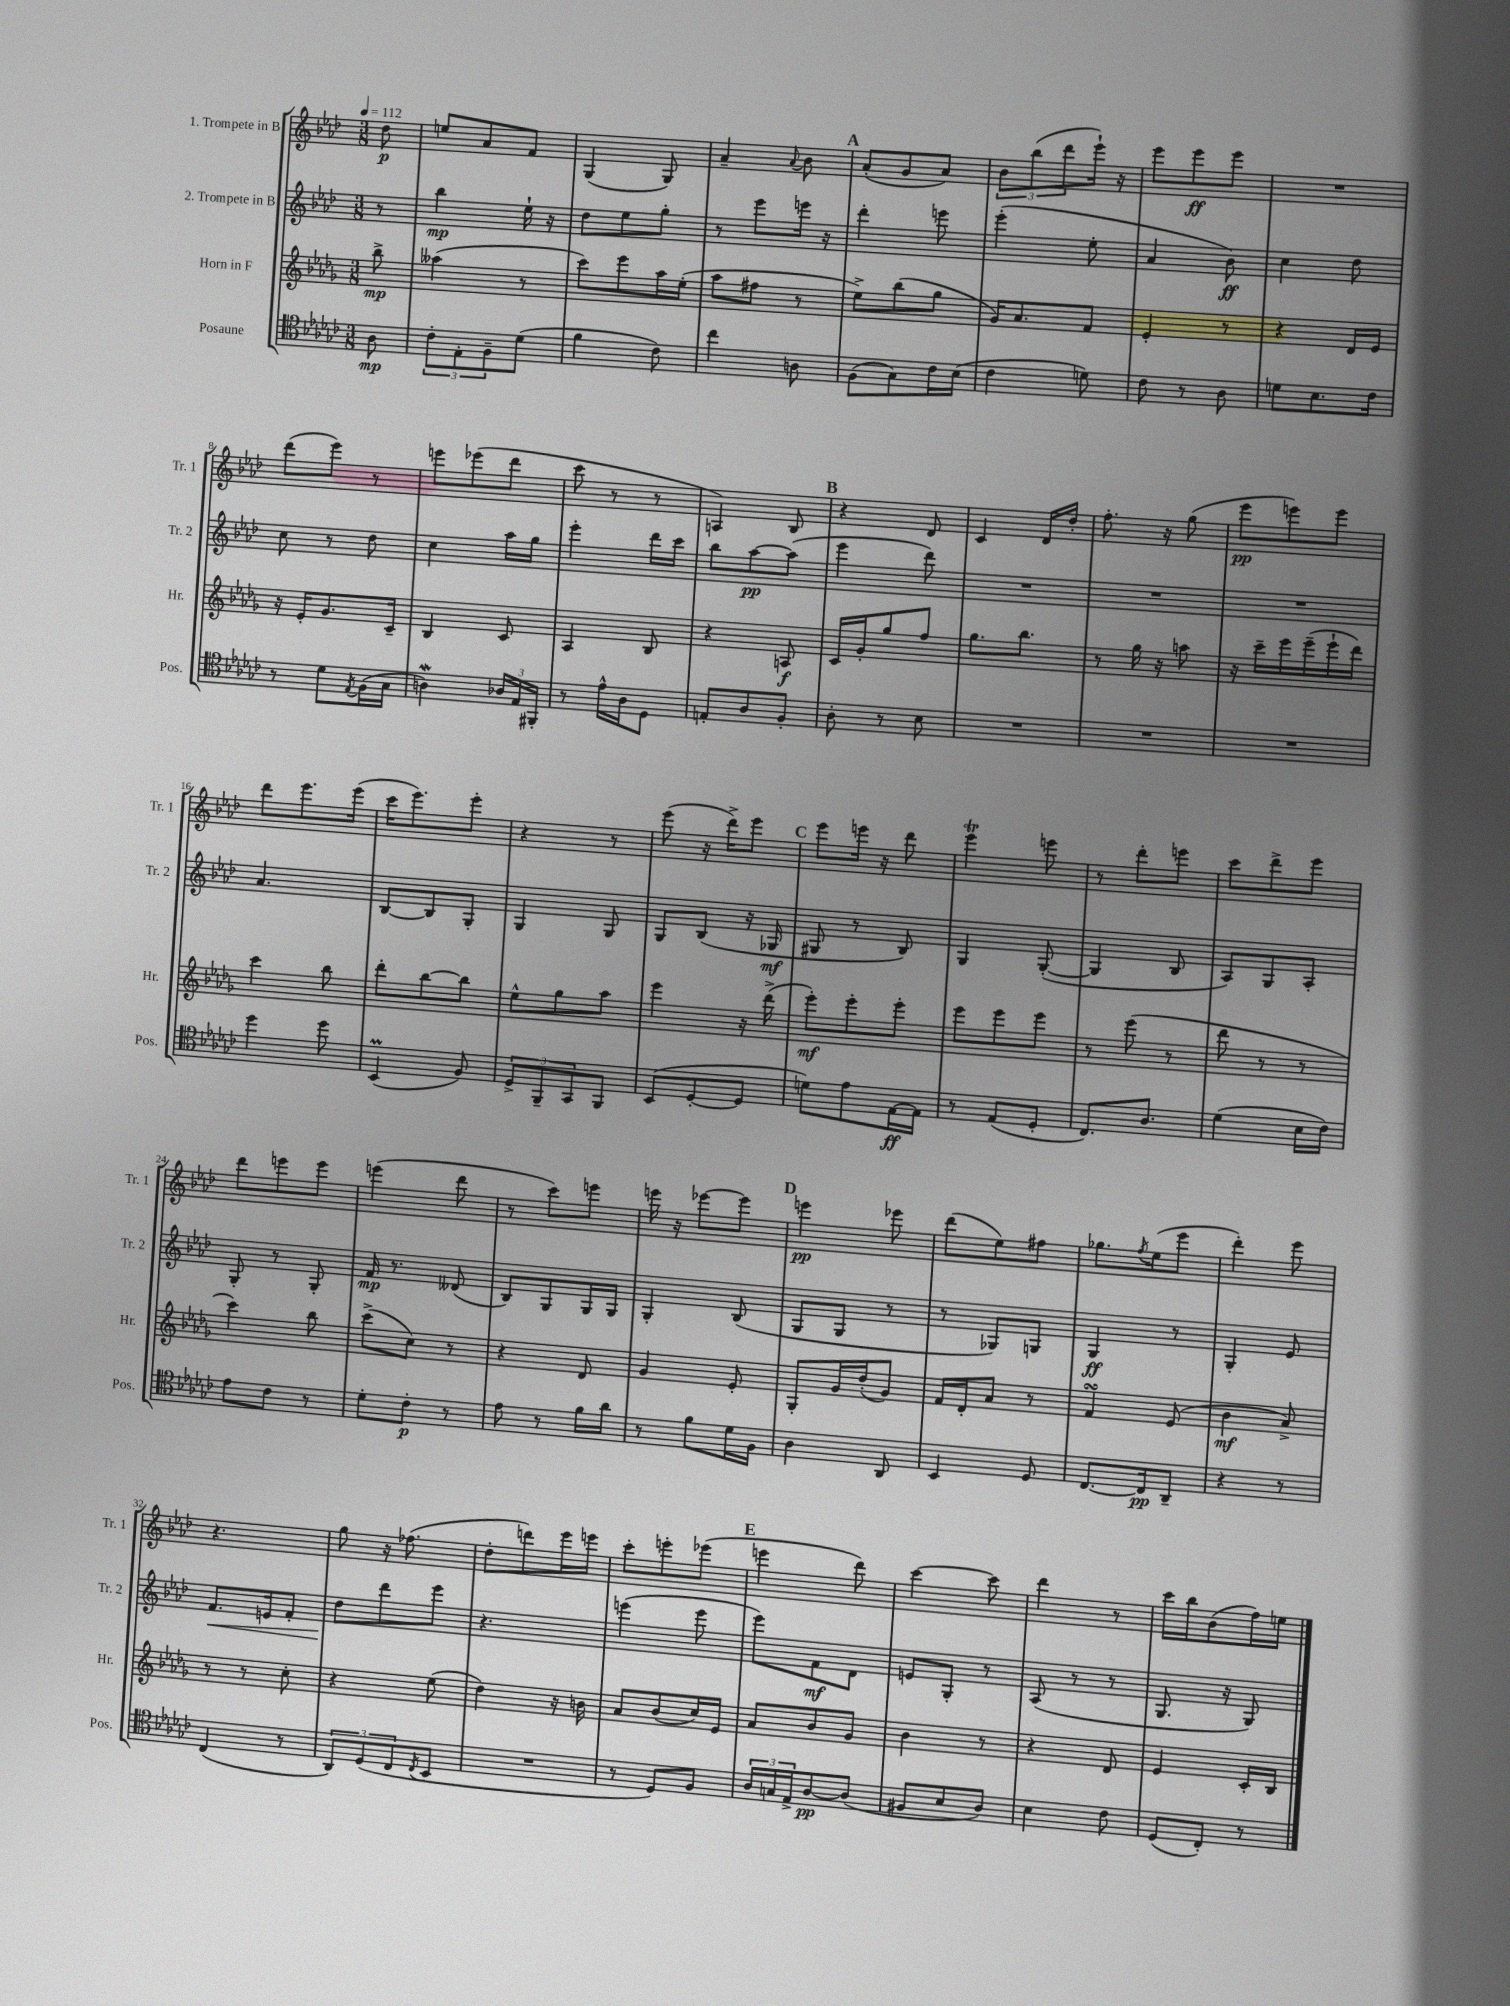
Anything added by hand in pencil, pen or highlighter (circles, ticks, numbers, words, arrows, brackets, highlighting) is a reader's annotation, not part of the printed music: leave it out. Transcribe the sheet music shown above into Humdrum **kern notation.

**kern	**dynam	**kern	**dynam	**kern	**dynam	**kern	**dynam
*part4	*part4	*part3	*part3	*part2	*part2	*part1	*part1
*staff4	*staff4	*staff3	*staff3	*staff2	*staff2	*staff1	*staff1
*I"Posaune	*	*I"Horn in F	*	*I"2. Trompete in B	*	*I"1. Trompete in B	*
*I'Pos.	*	*I'Hr.	*	*I'Tr. 2	*	*I'Tr. 1	*
*clefC4	*	*clefG2	*	*clefG2	*	*clefG2	*
*k[b-e-a-d-g-c-]	*	*k[b-e-a-d-g-]	*	*k[b-e-a-d-]	*	*k[b-e-a-d-]	*
*M3/8	*	*M3/8	*	*M3/8	*	*M3/8	*
*MM112	*	*MM112	*	*MM112	*	*MM112	*
=	=	=	=	=	=	=	=
8A-\	mp	8bb-^\	mp	8r	.	8dd-\	p
=1	=1	=1	=1	=1	=1	=1	=1
12c-'\L	.	(4aa--X\	.	4bb-\	mp	8een/L	.
12E-'\	.	.	.	.	.	.	.
.	.	.	.	.	.	8a-/	.
12F~\	.	.	.	.	.	.	.
(8d-\J	.	8r	.	16ee-`\	.	8f/J	.
.	.	.	.	16r	.	.	.
=2	=2	=2	=2	=2	=2	=2	=2
4f\	.	8ccc\L)	.	8dd-\L	.	(4G/	.
.	.	8eee-\	.	8ee-\	.	.	.
8c-\)	.	16aa-\L	.	8gg'\J	.	8G/)	.
.	.	(16ee-'\JJ	.	.	.	.	.
=3	=3	=3	=3	=3	=3	=3	=3
4cc-\	.	8aa-\L	.	8r	.	4a-~/	.
.	.	8ff#X\J	.	8eee-\L	.	.	.
.	.	.	.	.	.	8qqa-/	.
8An\	.	8r	.	16eeen\Jk	.	8b-\	.
.	.	.	.	16r	.	.	.
!!LO:REH:place=s1:t=A
=4	=4	=4	=4	=4	=4	=4	=4
(8F\L	.	8ee-^\L)	.	4ddd-'\	.	(8a-'/L	.
8G-\)	.	(8bb-\	.	.	.	8g/	.
16c-\L	.	8gg-\J	.	8eeen\	.	8a-/J)	.
(16B-\JJ	.	.	.	.	.	.	.
=5	=5	=5	=5	=5	=5	=5	=5
4c-\	.	16g-/KL)	.	(4eee-'\	.	12b-\L	.
.	.	8.a-/	.	.	.	.	.
.	.	.	.	.	.	(12bb-\	.
.	.	.	.	.	.	12ddd-\	.
8dn\)	.	8f/J	.	8ee-'\	.	16eee-`\Jk)	.
.	.	.	.	.	.	16r	.
=6	=6	=6	=6	=6	=6	=6	=6
8c-\	.	4e-'/	.	4a-/	.	8eee-\L	.
8r	.	.	.	.	.	8eee-\	ff
8A-\	.	8r	.	8b-\)	ff	8eee-\J	.
=7	=7	=7	=7	=7	=7	=7	=7
8dn\L	.	4r	.	4cc\	.	4.r	.
8.B-\	.	.	.	.	.	.	.
.	.	16d-/LL	.	8dd-\	.	.	.
16c-\Jk	.	16e-/JJ	.	.	.	.	.
!!LO:LB:g=z
=8	=8	=8	=8	=8	=8	=8	=8
8r	.	16r	.	8cc\	.	(8ddd-\L	.
.	.	16e-'/KL	.	.	.	.	.
8d-\L	.	8.g-/	.	8r	.	8eee-\J)	.
8qE-/	.	.	.	.	.	.	.
(16F\L	.	.	.	8dd-\	.	8r	.
16G-\JJ	.	16c~/Jk	.	.	.	.	.
=9	=9	=9	=9	=9	=9	=9	=9
4AnW\)	.	4B-/	.	4cc\	.	8eeen\L	.
.	.	.	.	.	.	(8eee-X\	.
24A-X/LL	.	8c/	.	16aa-\LL	.	8ddd-\J	.
24E-/	.	.	.	.	.	.	.
.	.	.	.	16gg\JJ	.	.	.
24FF#X'/JJ	.	.	.	.	.	.	.
=10	=10	=10	=10	=10	=10	=10	=10
8r	.	4A-/	.	4eee-'\	.	8ccc\	.
16e-^^\LL	.	.	.	.	.	8r	.
16A-\J	.	.	.	.	.	.	.
8D-\J	.	8B-/	.	16ddd-\LL	.	8r	.
.	.	.	.	16ccc\JJ	.	.	.
=11	=11	=11	=11	=11	=11	=11	=11
8En'/L	.	4r	.	8bb-\L	.	4An/)	.
8A-/	.	.	.	[8aa-\	pp	.	.
8F'/J	.	8An/	f	(8aa-\J]	.	8B-/	.
!!LO:REH:place=s1:t=B
=12	=12	=12	=12	=12	=12	=12	=12
8A-'\	.	16c/LL	.	4eee-\	.	4r	.
.	.	16g-'/J	.	.	.	.	.
8r	.	8gg-/	.	.	.	.	.
8B-\	.	8ff/J	.	8ddd-\)	.	8d-/	.
=13	=13	=13	=13	=13	=13	=13	=13
4.r	.	8.gg-\L	.	4.r	.	4c/	.
.	.	8.bb-\J	.	.	.	.	.
.	.	.	.	.	.	16d-/LL	.
.	.	.	.	.	.	16dd-'/JJ	.
=14	=14	=14	=14	=14	=14	=14	=14
4.r	.	8r	.	4.r	.	8.ff'\	.
.	.	16gg-\	.	.	.	.	.
.	.	16r	.	.	.	16r	.
.	.	8aan\	.	.	.	(8gg\	.
=15	=15	=15	=15	=15	=15	=15	=15
4.r	.	16r	.	4.r	.	8eee-\L	pp
.	.	16ccc~\LL	.	.	.	.	.
.	.	16eee-\	.	.	.	8eeen\)	.
.	.	(16eee-~\	.	.	.	.	.
.	.	16eee-`\	.	.	.	8eee\J	.
.	.	16ddd-\JJ)	.	.	.	.	.
!!LO:LB:g=z
=16	=16	=16	=16	=16	=16	=16	=16
4dd-\	.	4ccc\	.	4.a-/	.	8ddd-\L	.
.	.	.	.	.	.	8.eee-\	.
8dd-\	.	8bb-\	.	.	.	.	.
.	.	.	.	.	.	(16eee-\Jk	.
=17	=17	=17	=17	=17	=17	=17	=17
(4BB-m/	.	8ddd-'\L	.	[8B-/L	.	16ccc\KL	.
.	.	.	.	.	.	8.eee-\)	.
.	.	[8bb-\	.	8B-/]	.	.	.
8F/)	.	8bb-\J]	.	8G'/J	.	8eee-'\J	.
=18	=18	=18	=18	=18	=18	=18	=18
12D-^/L	.	8ee-^^\L	.	4G/	.	4r	.
12FF~/	.	.	.	.	.	.	.
.	.	8gg-\	.	.	.	.	.
12GG-/	.	.	.	.	.	.	.
8FF/J	.	8aa-\J	.	8G/	.	8r	.
=19	=19	=19	=19	=19	=19	=19	=19
(8BB-/L	.	4eee-\	.	8G/L	.	(8eee-\	.
[8D-'/	.	.	.	(8B-/J	.	16r	.
.	.	.	.	.	.	16ddd-^\KL)	.
8D-/J]	.	16r	.	16r	.	8eee-\J	.
.	.	(16ddd-^\	.	16G-X/	mf	.	.
!!LO:REH:place=s1:t=C
=20	=20	=20	=20	=20	=20	=20	=20
8dn\L)	.	8eee-'\L)	mf	8G#X/	.	8eee-\L	.
8e-\	.	8eee-'\	.	8r	.	16eeen\Jk	.
.	.	.	.	.	.	16r	.
[16E-\L	ff	8eee-'\J	.	8B-/)	.	8ddd-\	.
16E-\JJ]	.	.	.	.	.	.	.
=21	=21	=21	=21	=21	=21	=21	=21
8r	.	8eee-\L	.	4G/	.	4eee-T\	.
(8E-/L	.	8eee-\	.	.	.	.	.
8D-'/J	.	8eee-\J	.	([8G'/	.	8eeen\	.
=22	=22	=22	=22	=22	=22	=22	=22
8.C-/L)	.	8r	.	4G/]	.	8r	.
.	.	(8eee-\	.	.	.	8ddd-'\L	.
8.A-/J	.	.	.	.	.	.	.
.	.	8r	.	8B-/	.	8eeen\J	.
=23	=23	=23	=23	=23	=23	=23	=23
(4d-\	.	8ddd-\	.	8A-/L)	.	8ccc\L	.
.	.	8r	.	8G/	.	8ddd-^\	.
16B-\LL	.	8r	.	8A-'/J	.	8eee-\J	.
16c-\JJ)	.	.	.	.	.	.	.
!!LO:LB:g=z
=24	=24	=24	=24	=24	=24	=24	=24
8e-\L	.	4ccc\)	.	8G'/	.	8ddd-\L	.
8c-\J	.	.	.	8r	.	8eeen\	.
8r	.	8bb-\	.	8G'/	.	8eee\J	.
=25	=25	=25	=25	=25	=25	=25	=25
8d-'\L	.	(8ccc^\L	.	16f/	mp	(4eeen\	.
.	.	.	.	8.r	.	.	.
8c-'\J	p	8cc\J)	.	.	.	.	.
8r	.	8r	.	(8d--X/	.	8ddd-\	.
=26	=26	=26	=26	=26	=26	=26	=26
8e-\	.	4r	.	8B-/L)	.	8r	.
8r	.	.	.	8G/	.	8ccc\L)	.
16f\LL	.	8d-/	.	16G/L	.	8eeen\J	.
16a-\JJ	.	.	.	16G/JJ	.	.	.
=27	=27	=27	=27	=27	=27	=27	=27
8r	.	4g-/	.	4G'/	.	16eeen\	.
.	.	.	.	.	.	16r	.
8f\L	.	.	.	.	.	[8eee-X\L	.
16d-\L	.	8e-'/	.	(8B-/	.	8eee-\J]	.
16F\JJ	.	.	.	.	.	.	.
!!LO:REH:place=s1:t=D
=28	=28	=28	=28	=28	=28	=28	=28
4A-\	.	8G-'/L	.	8G/L	.	4eeen\	pp
.	.	16g-/L	.	8G/J	.	.	.
.	.	(16dd-'/J	.	.	.	.	.
8AA-/	.	8g-/J)	.	8r	.	8eee-X\	.
=29	=29	=29	=29	=29	=29	=29	=29
4BB-/	.	16f/LL	.	8r	.	(8ddd-\L	.
.	.	16d-'/J	.	.	.	.	.
.	.	8a-/J	.	8G-X/L)	.	8ee-\)	.
8D-/	.	8r	.	8Gn/J	.	8ff#X\J	.
=30	=30	=30	=30	=30	=30	=30	=30
[8.C-/L	.	4fsSsS/	.	4G/	ff	8.gg-X\L	.
.	.	.	.	.	.	8qff/	.
16C-/k]	pp	.	.	.	.	(16ee-\k	.
8AA-~/J	.	(8e-/	.	8r	.	8eee-\J	.
=31	=31	=31	=31	=31	=31	=31	=31
4r	.	4b-\	mf	4G'/	.	4ddd-'\)	.
8r	.	8a-^/)	.	8e-/	.	8eee-\	.
!!LO:LB:g=z
=32	=32	=32	=32	=32	=32	=32	=32
!	!	!	!	!	!LO:HP:b	!	!
(4C-/	.	8r	.	8.f/L	<	4.r	.
.	.	8r	.	.	.	.	.
.	.	.	.	16en/k	.	.	.
8r	.	8cc'\	.	8f'/J	.	.	.
=33	=33	=33	=33	=33	=33	=33	=33
12AA-/L)	.	4r	.	8dd-\L	.	8gg\	.
(12D-/	.	.	.	.	.	.	.
.	.	.	.	8ddd-\	[	16r	.
12C-/	.	.	.	.	.	.	.
.	.	.	.	.	.	(8.ff-X\	.
8qC-/	.	.	.	.	.	.	.
8BB-/J	.	(8ee-\	.	8eee-\J	.	.	.
=34	=34	=34	=34	=34	=34	=34	=34
4.r	.	4dd-\)	.	4.r	.	8dd-'\L	.
.	.	.	.	.	.	8dddn\)	.
.	.	16r	.	.	.	16eee-\L	.
.	.	16bn\	.	.	.	16eeen\JJ	.
=35	=35	=35	=35	=35	=35	=35	=35
8r	.	8a-/L	.	(4eeen\	.	8ccc'\L	.
8D-/L)	.	(8b-/	.	.	.	8eeen'\	.
8F/J	.	16cc/L)	.	8eee\	.	(8eee-X\J	.
.	.	16e-/JJ	.	.	.	.	.
!!LO:REH:place=s1:t=E
=36	=36	=36	=36	=36	=36	=36	=36
24A-/LL	.	8a-/L	.	8eee-\L)	.	4eeen\	.
24Gn/	.	.	.	.	.	.	.
24E-^/J	.	.	.	.	.	.	.
[8A-/	pp	8b-/	.	8f\	mf	.	.
(8A-/J]	.	8g-/J	.	8d-\J	.	8ddd-\)	.
=37	=37	=37	=37	=37	=37	=37	=37
8F#X/L	.	4b-\	.	8en/L	.	[4ccc\	.
8B-/	.	.	.	8G'/J	.	.	.
8A-/J)	.	8r	.	8r	.	8ccc\]	.
=38	=38	=38	=38	=38	=38	=38	=38
4B-\	.	4r	.	(8A-/	.	4ddd-\	.
.	.	.	.	8r	.	.	.
8c-\	.	8d-/	.	8r	.	8r	.
=39	=39	=39	=39	=39	=39	=39	=39
(8D-/L	.	4e-/	.	8.G/	.	16ccc\LL	.
.	.	.	.	.	.	16bb-\J	.
8C-'/J)	.	.	.	.	.	(8b-\	.
.	.	.	.	16r	.	.	.
8r	.	16c'/LL	.	8G/)	.	16ff\L)	.
.	.	16B-/JJ	.	.	.	16een\JJ	.
==	==	==	==	==	==	==	==
*-	*-	*-	*-	*-	*-	*-	*-
